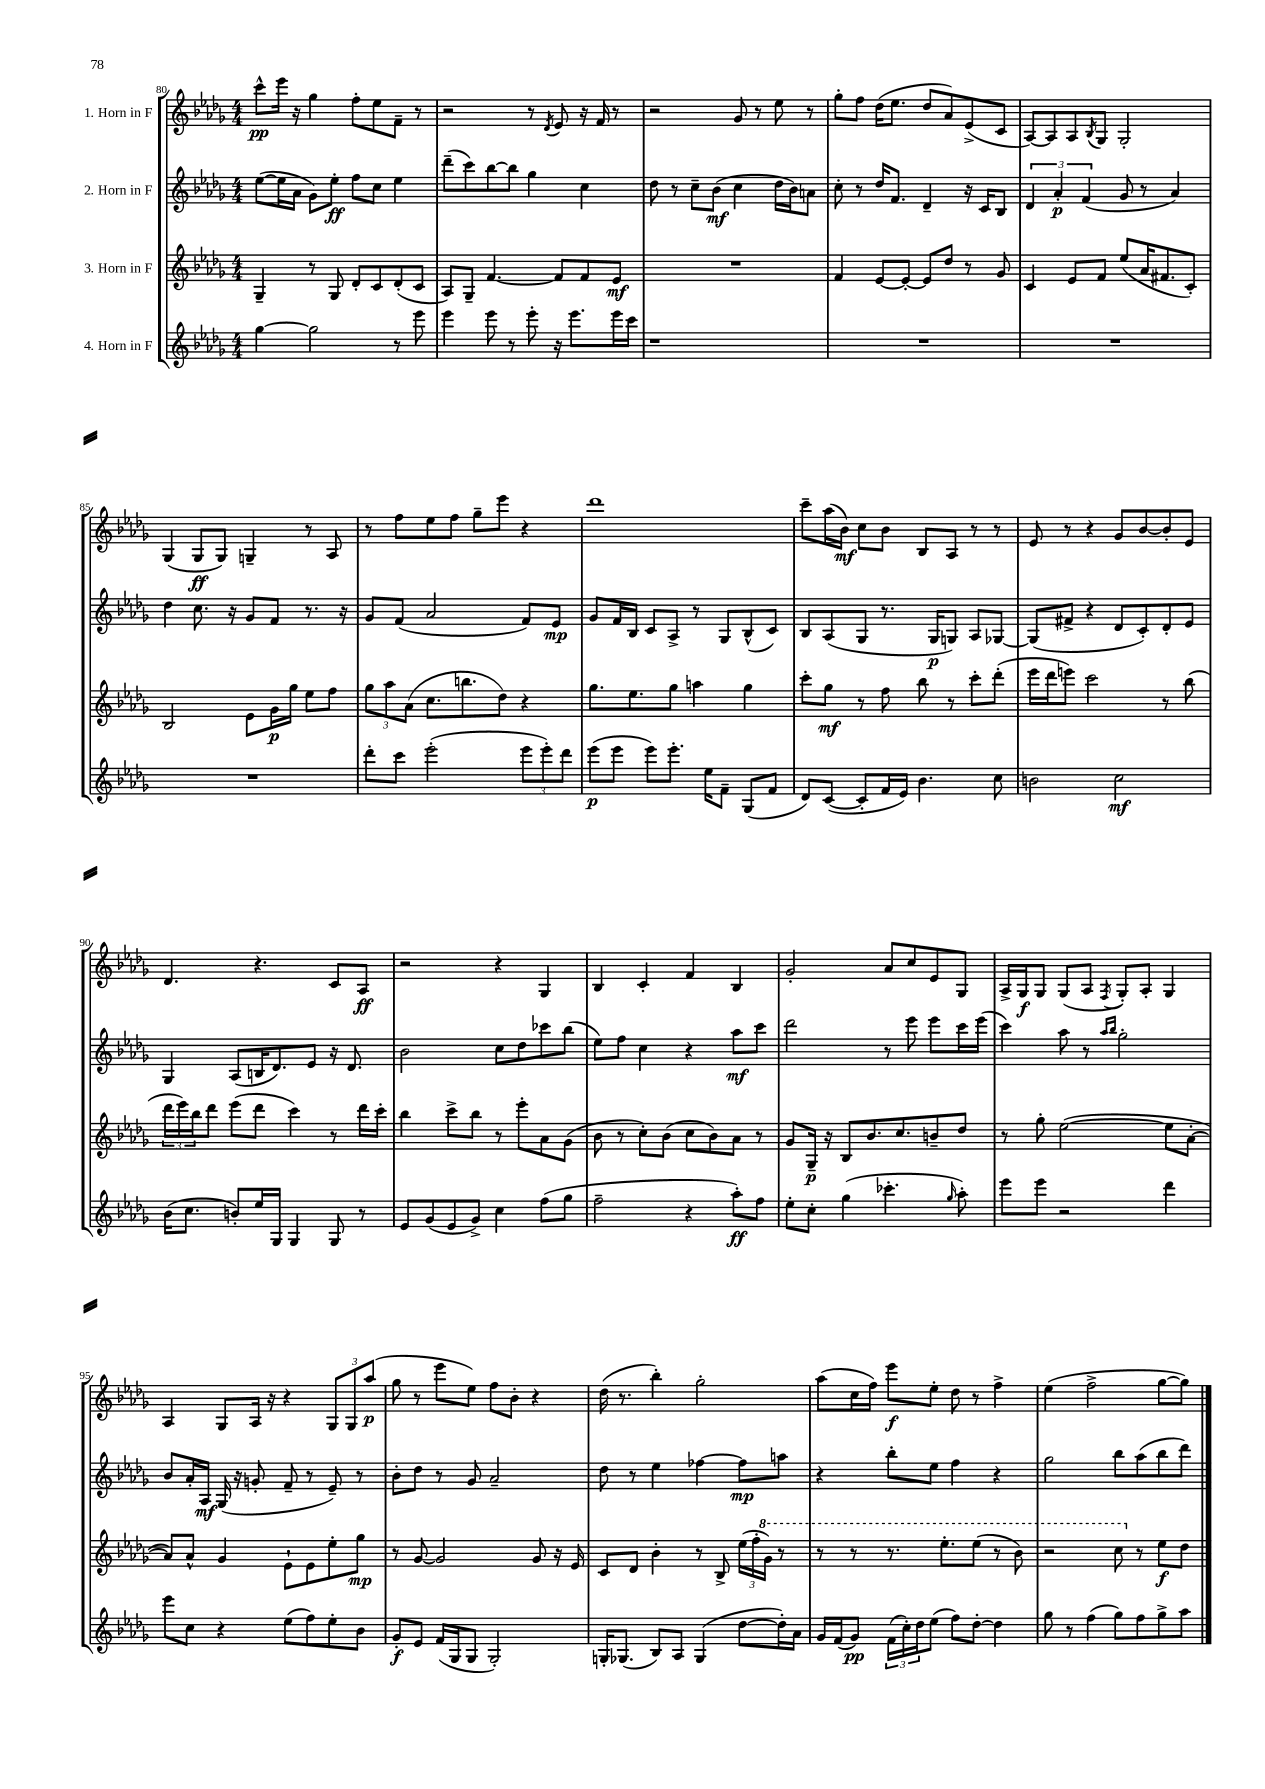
<<
\new StaffGroup <<
\new Staff = "s0" \with { instrumentName = "1. Horn in F" } {
    \clef treble \key des \major \numericTimeSignature \time 4/4
    c'''8-^\pp ees'''16 r16 ges''4 f''8-. ees''8 f'8-- r8 |
    r2 r8 \acciaccatura { des'8 } ees'8 r16 f'16 r8 |
    r2 ges'8 r8 ees''8 r8 |
    ges''8-. f''8 des''16( ees''8. des''8 aes'8) ees'8->( c'8 |
    aes8~) aes8 aes8 \acciaccatura { bes8 } ges8 ges2-. |
    ges4( ges8\ff ges8) g4-- r8 aes8 |
    r8 f''8 ees''8 f''8 ges''8-- ees'''8 r4 |
    des'''1 |
    c'''8-- aes''16( bes'16\mf) c''8 bes'8 bes8 aes8 r8 r8 |
    ees'8 r8 r4 ges'8 bes'8~ bes'8-. ees'8 |
    des'4. r4. c'8 aes8\ff |
    r2 r4 ges4 |
    bes4 c'4-. f'4 bes4 |
    ges'2-. aes'8 c''8 ees'8 ges8 |
    aes16-> ges16\f ges8 ges8( aes8 \acciaccatura { f8 } ges8-.) aes8-. ges4 |
    aes4 ges8 aes16 r16 r4 \tuplet 3/2 { ges8 ges8 aes''8\p( } |
    ges''8 r8 ees'''8 ees''8) f''8 bes'8-. r4 |
    des''16( r8. bes''4-.) ges''2-. |
    aes''8( c''16 f''16) ees'''8\f ees''8-. des''8 r8 f''4-> |
    ees''4( f''2-> ges''8~ ges''8) \bar "|." |
}
\new Staff = "s1" \with { instrumentName = "2. Horn in F" } {
    \clef treble \key des \major \numericTimeSignature \time 4/4
    ees''8~( ees''16 aes'16 ges'8) ees''8-.\ff f''8 c''8 ees''4 |
    des'''8--( c'''8) bes''8~ bes''8 ges''4 c''4 |
    des''8 r8 c''8-- bes'8\mf( c''4 des''16 bes'16) a'8 |
    c''8-. r8 des''16 f'8. des'4-- r16 c'16 bes8 |
    \tuplet 3/2 { des'4 aes'4-.\p f'4( } ges'8 r8 aes'4) |
    des''4 c''8. r16 ges'8 f'8 r8. r16 |
    ges'8 f'8( aes'2 f'8) ees'8\mp |
    ges'8 f'16 bes16 c'8 aes8-> r8 ges8 bes8-^( c'8) |
    bes8 aes8( ges8 r8. ges16\p g8) aes8 ges8~ |
    ges8( fis'8-> r4 des'8 c'8-.) des'8-. ees'8 |
    ges4 aes8( b16 des'8.) ees'8 r16 des'8. |
    bes'2 c''8 des''8 ces'''8 bes''8( |
    ees''8) f''8 c''4 r4 aes''8\mf c'''8 |
    des'''2 r8 ees'''8 ees'''8 c'''16 ees'''16( |
    c'''4) aes''8 r8 \grace { aes''16 bes''16 } ges''2-. |
    bes'8 aes'16-. aes16\mf ges16( r16 g'8-. f'8-- r8 ees'8--) r8 |
    bes'8-. des''8 r8 ges'8 aes'2-- |
    des''8 r8 ees''4 fes''4~ fes''8\mp a''8 |
    r4 bes''8-. ees''8 f''4 r4 |
    ges''2 bes''8 aes''8( bes''8 des'''8) \bar "|." |
}
\new Staff = "s2" \with { instrumentName = "3. Horn in F" } {
    \clef treble \key des \major \numericTimeSignature \time 4/4
    ges4-- r8 ges8 des'8-. c'8 des'8-.( c'8 |
    aes8) ges8-- f'4.~ f'8 f'8 ees'8\mf |
    R1 |
    f'4 ees'8~ ees'8~-. ees'8 des''8 r8 ges'8 |
    c'4 ees'8 f'8 ees''8( aes'16 fis'8. c'8-.) |
    bes2 ees'8 ges'16\p ges''16 ees''8 f''8 |
    \tuplet 3/2 { ges''8 aes''8 aes'8( } c''8. b''8. des''8) r4 |
    ges''8. ees''8. ges''8 a''4 ges''4 |
    c'''8-. ges''8\mf r8 f''8 bes''8 r8 c'''8-. des'''8-.( |
    ees'''16 des'''16 e'''8) c'''2 r8 bes''8( |
    \tuplet 3/2 { des'''16 ees'''16) bes''16 } des'''8 ees'''8( des'''8 c'''4) r8 des'''16 c'''16-. |
    bes''4 c'''8-> bes''8 r8 ees'''8-. aes'8 ges'8( |
    bes'8 r8 c''8-.) bes'8( c''8 bes'8) aes'8 r8 |
    ges'8 ges16--\p r16 bes8 bes'8. c''8. b'8-- des''8 |
    r8 ges''8-. ees''2~( ees''8 aes'8~-. |
    aes'8) aes'8-^ ges'4 ees'8-! ees'8 ees''8-. ges''8\mp |
    r8 ges'8~ ges'2 ges'8 r16 ees'16 |
    c'8 des'8 bes'4-. r8 bes8-> \tuplet 3/2 { ees''16( f''16-. \ottava #1 ges''16) } r8 |
    r8 r8 r8. ees'''8.-. ees'''8( r8 bes''8) |
    r2 c'''8 \ottava #0 r8 ees''8\f des''8 \bar "|." |
}
\new Staff = "s3" \with { instrumentName = "4. Horn in F" } {
    \clef treble \key des \major \numericTimeSignature \time 4/4
    ges''4~ ges''2 r8 ees'''8 |
    ees'''4 ees'''8 r8 ees'''8-. r16 ees'''8. ees'''16 c'''16 |
    r1 |
    R1 |
    R1 |
    R1 |
    des'''8-. c'''8 ees'''2-.( \tuplet 3/2 { ees'''8 ees'''8-.) des'''8 } |
    ees'''8\p( ees'''8 ees'''8) ees'''8.-. ees''16 f'8-- ges8( f'8 |
    des'8) c'8~( c'8-. f'16 ees'16) bes'4. c''8 |
    b'2 c''2\mf |
    bes'16( c''8. b'8-.) ees''16 ges16 ges4 ges8 r8 |
    ees'8 ges'8( ees'8 ges'8->) c''4 f''8( ges''8 |
    f''2-- r4 aes''8-.\ff) f''8 |
    ees''8-. c''8-. ges''4( ces'''4.-. \grace { ges''16 } aes''8-.) |
    ees'''8 ees'''8 r2 des'''4 |
    ees'''8 c''8 r4 ees''8( f''8) ees''8-. bes'8 |
    ges'8-.\f ees'8 f'16( ges16 ges8 ges2-.) |
    g16-. ges8.( bes8) aes8 ges4( des''8~ des''16-.) aes'16 |
    ges'16 f'16( ges'8\pp) \tuplet 3/2 { f'16( c''16-.) des''16 } ees''8( f''8) des''8~-. des''4 |
    ges''8 r8 f''4( ges''8) f''8 ges''8-> aes''8 \bar "|." |
}
>>
>>
\layout { \context { \Score currentBarNumber = #80 } }
